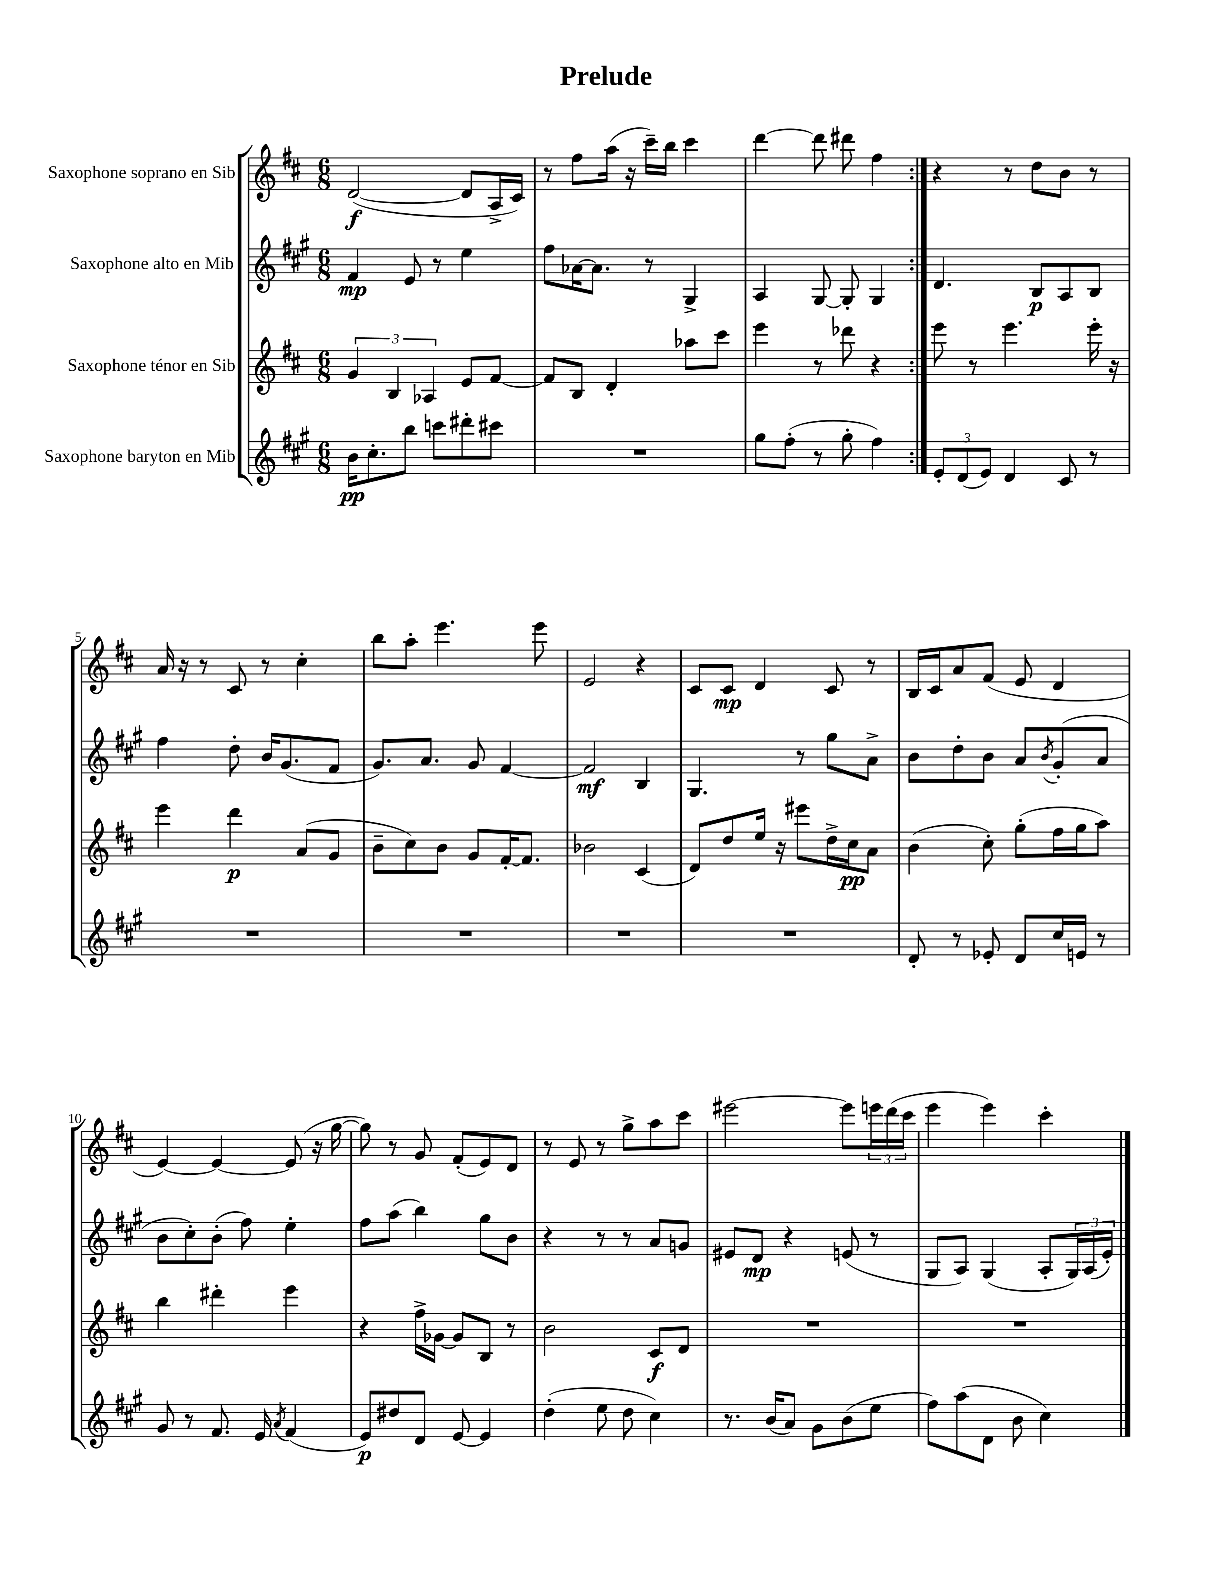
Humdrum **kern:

**kern	**kern	**kern	**kern
*staff4	*staff3	*staff2	*staff1
*clefG2	*clefG2	*clefG2	*clefG2
*k[f#c#g#]	*k[f#c#]	*k[f#c#g#]	*k[f#c#]
*M6/8	*M6/8	*M6/8	*M6/8
16b	6g	4f#	([2d
8.cc#'	.	.	.
.	6B	.	.
8bb	.	8e	.
.	6A-	.	.
8ccc	.	8r	.
8ddd#'	8e	4ee	8d]
8ccc#	[8f#	.	16A^
.	.	.	16c#)
=	=	=	=
2.r	8f#]	8ff#	8r
.	8B	[16a-	8ff#
.	.	8.a-]	.
.	4d'	.	(16aa
.	.	.	16r
.	.	8r	16ccc#~)
.	.	.	16bb
.	8aa-	4G#^	4ccc#
.	8ccc#	.	.
=	=	=	=
8gg#	4eee	4A	[4ddd
(8ff#'	.	.	.
8r	8r	[8G#	8ddd]
8gg#'	8ddd-	8G#']	8ddd#
4ff#)	4r	4G#	4ff#
=:|!	=:|!	=:|!	=:|!
12e'	8eee	4.d	4r
(12d	.	.	.
.	8r	.	.
12e)	.	.	.
4d	4.eee	.	8r
.	.	8B	8dd
8c#	.	8A	8b
8r	16eee'	8B	8r
.	16r	.	.
=	=	=	=
2.r	4eee	4ff#	16a
.	.	.	16r
.	.	.	8r
.	4ddd	8dd'	8c#
.	.	16b	8r
.	.	(8.g#	.
.	(8a	.	4cc#'
.	8g	8f#	.
=	=	=	=
2.r	8b~	8.g#)	8bb
.	8cc#)	.	8aa'
.	.	8.a	.
.	8b	.	4.eee
.	8g	8g#	.
.	[16f#'	[4f#	.
.	8.f#]	.	.
.	.	.	8eee
=	=	=	=
2.r	2b-	2f#]	2e
.	(4c#	4B	4r
=	=	=	=
2.r	8d)	4.G#	8c#
.	8dd	.	8c#
.	16ee	.	4d
.	16r	.	.
.	8eee#	8r	.
.	16dd^	8gg#	8c#
.	16cc#	.	.
.	8a	8a^	8r
=	=	=	=
8d'	(4b	8b	16B
.	.	.	16c#
8r	.	8dd'	8a
8e-'	8cc#')	8b	(8f#
8d	(8gg'	8a	8e
.	.	8qb	.
16cc#	16ff#	(8g#'	4d
16e	16gg	.	.
8r	8aa)	8a	.
=	=	=	=
8g#	4bb	8b	[4e)
8r	.	8cc#')	.
8.f#	4ddd#'	(8b'	4e_
.	.	8ff#)	.
16e	.	.	.
8qa	.	.	.
(4f#	4eee	4ee'	(8e]
.	.	.	16r
.	.	.	[16gg
=	=	=	=
8e)	4r	8ff#	8gg])
8dd#	.	(8aa	8r
8d	16ff#^	4bb)	8g
.	[16g-	.	.
[8e	8g-]	.	(8f#'
4e]	8B	8gg#	8e)
.	8r	8b	8d
=	=	=	=
(4dd'	2b	4r	8r
.	.	.	8e
8ee	.	8r	8r
8dd	.	8r	8gg^
4cc#)	8c#	8a	8aa
.	8d	8g	8ccc#
=	=	=	=
8.r	2.r	8e#	[2eee#
.	.	8d	.
(16b	.	.	.
8a)	.	4r	.
8g#	.	.	.
(8b	.	(8e	8eee#]
8ee	.	8r	24eee
.	.	.	(24ddd
.	.	.	24ccc#
=	=	=	=
8ff#)	2.r	8G#	4eee
(8aa	.	8A)	.
8d	.	(4G#	4eee)
8b	.	.	.
4cc#)	.	8A'	4ccc#'
.	.	24G#)	.
.	.	(24A	.
.	.	24e')	.
==	==	==	==
*-	*-	*-	*-
